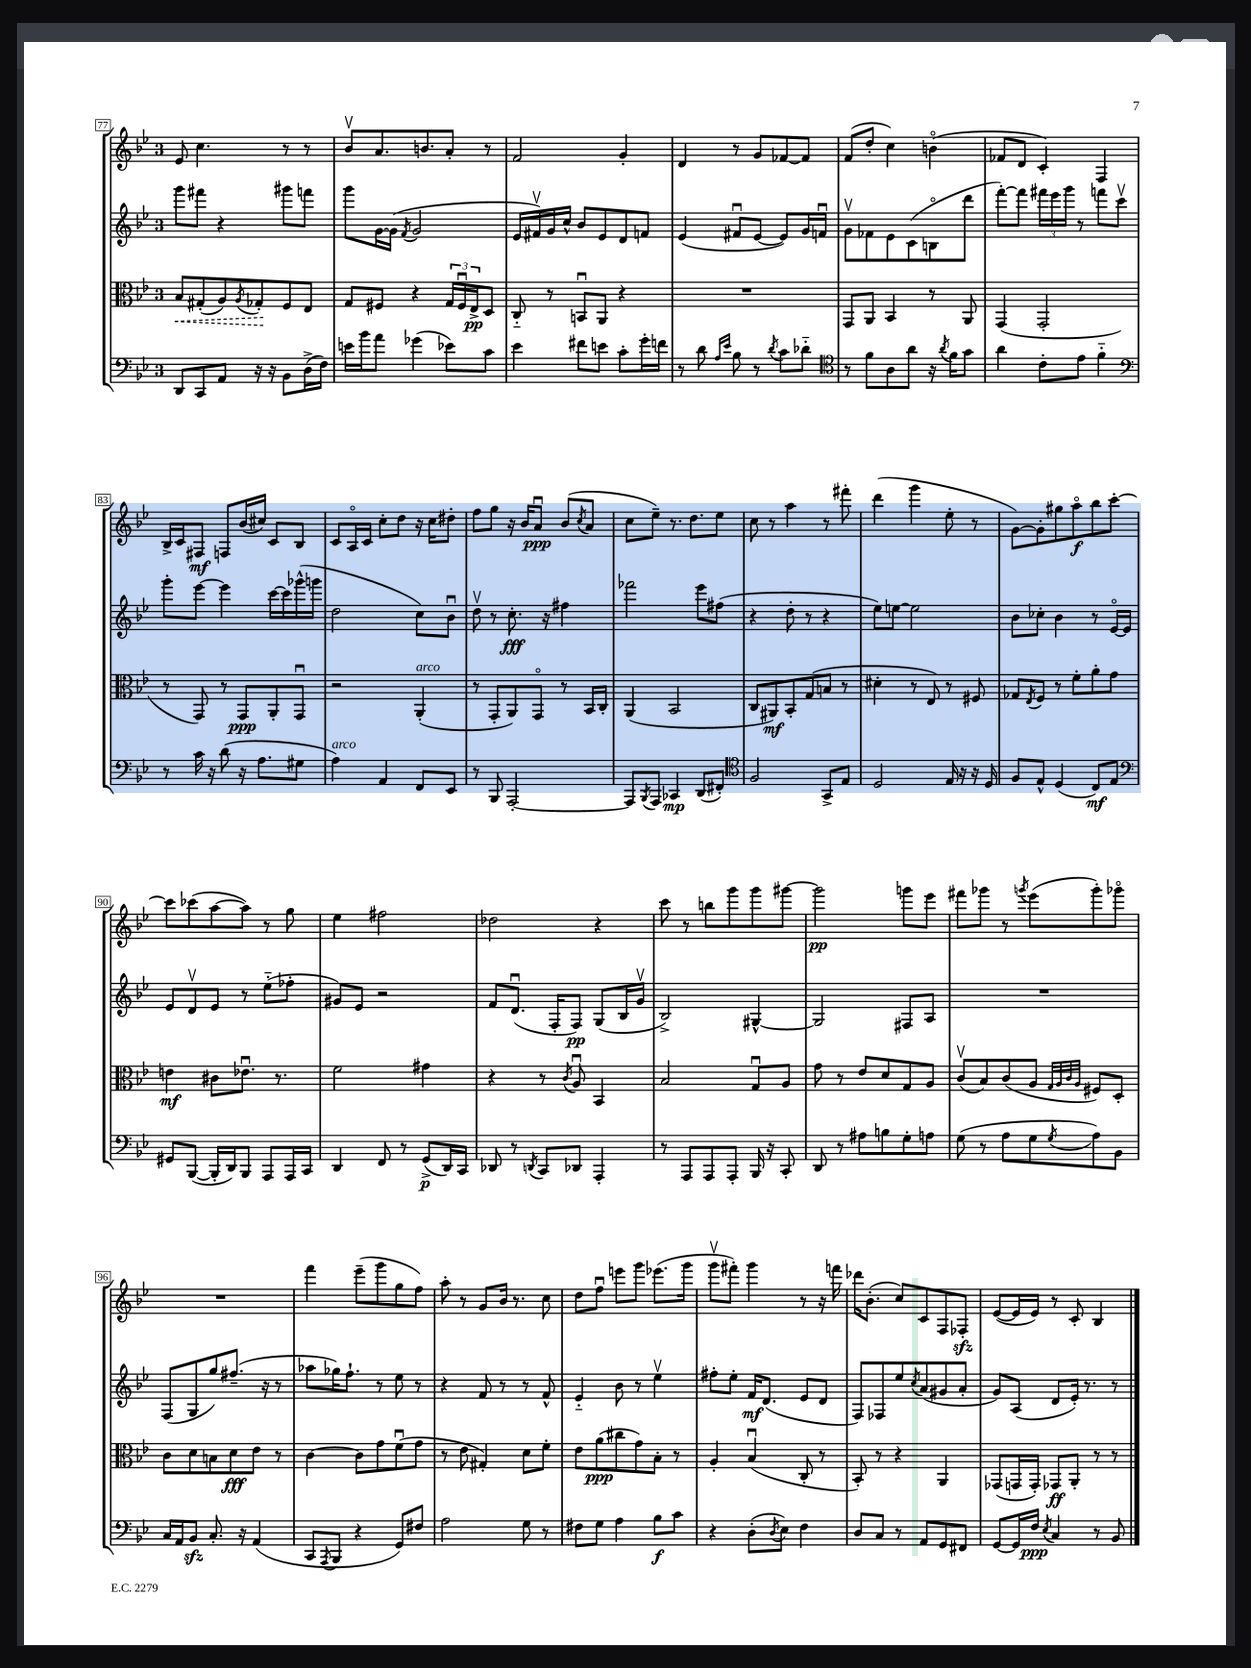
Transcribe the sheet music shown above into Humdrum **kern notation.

**kern	**dynam	**kern	**dynam	**kern	**dynam	**kern	**dynam
*part4	*part4	*part3	*part3	*part2	*part2	*part1	*part1
*staff4	*staff4	*staff3	*staff3	*staff2	*staff2	*staff1	*staff1
*clefF4	*	*clefC3	*	*clefG2	*	*clefG2	*
*k[b-e-]	*	*k[b-e-]	*	*k[b-e-]	*	*k[b-e-]	*
*M3/4	*	*M3/4	*	*M3/4	*	*M3/4	*
=77	=77	=77	=77	=77	=77	=77	=77
!	!	!	!LO:HP:b	!	!	!	!
8DD/L	.	8B-/L	<	8ggg\L	.	8e-/	.
8CC/	.	(8G#X'/	.	8fff#X\J	.	4.cc\	.
8AA/J	.	8A/)	.	4r	.	.	.
.	.	8qA/	.	.	.	.	.
16r	.	8G-X'/	.	.	.	.	.
16r	.	.	.	.	.	.	.
8BB-\L	.	8F/	[	8ggg#X\L	.	8r	.
(16D^\L	.	8E-/J	.	8fffn\J	.	8r	.
16F\JJ)	.	.	.	.	.	.	.
=78	=78	=78	=78	=78	=78	=78	=78
16en\LL	.	8G/L	.	8ggg\L	.	8b-v/L	.
16b-\J	.	.	.	.	.	.	.
8a\J	.	8F#X/J	.	[16g\L	.	8.a/	.
.	.	.	.	(16g\JJ]	.	.	.
.	.	.	.	8qf/	.	.	.
(4g-X\	.	4r	.	2g/	.	.	.
.	.	.	.	.	.	8.bn/	.
8e-X\L)	.	24G/LL	.	.	.	8a'/J	.
.	.	24F#u/	.	.	.	.	.
.	.	24E-^/J	pp	.	.	.	.
8c\J	.	8D/J	.	.	.	8r	.
=79	=79	=79	=79	=79	=79	=79	=79
4e-\	.	8C/	.	16e-/LL	.	2f/	.
.	.	.	.	16f#Xv/)	.	.	.
.	.	8r	.	16g/	.	.	.
.	.	.	.	16cc^^/JJ	.	.	.
8f#X\L	.	8BBnu/L	.	8b-/L	.	.	.
8en\J	.	8AA/J	.	8e-/	.	.	.
8c'\L	.	4r	.	8d/	.	4g'/	.
16g'\L	.	.	.	8fn/J	.	.	.
16fn\JJ	.	.	.	.	.	.	.
=80	=80	=80	=80	=80	=80	=80	=80
8r	.	2.r	.	(4e-/	.	4d/	.
8d\	.	.	.	.	.	.	.
16qqA/LL	.	.	.	.	.	.	.
16qqe-/JJ	.	.	.	.	.	.	.
8B-\	.	.	.	8f#Xu/L	.	8r	.
8r	.	.	.	[8e-/J	.	8g/L	.
8qd/	.	.	.	.	.	.	.
8c\L	.	.	.	8e-/L])	.	[8f-X/	.
8d-X\J	.	.	.	16g/L	.	8f-/J]	.
.	.	.	.	16fnu/JJ	.	.	.
=81	=81	=81	=81	=81	=81	=81	=81
*clefC4	*	*	*	*	*	*	*
8r	.	8GG/L	.	8gv\L	.	(8f/L	.
8f\L	.	8AA/J	.	8f-X\	.	8dd'/J	.
8A\	.	4BB-/	.	8e-\	.	4cc\)	.
8a\J	.	.	.	(8c\	.	.	.
16r	.	8r	.	8Bn\	.	(4bn\	.
8qa/	.	.	.	.	.	.	.
16f\KL	.	.	.	.	.	.	.
8g\J	.	8AA/	.	8ddd\J	.	.	.
=82	=82	=82	=82	=82	=82	=82	=82
4a\	.	(4GG/	.	[8fff'\L)	.	8f-X/L	.
.	.	.	.	8fff\J]	.	8d/J	.
8c'\L	.	2GG'/	.	24fff#X\LL	.	4c'/)	.
.	.	.	.	24eee-\	.	.	.
.	.	.	.	24ggg\JJ	.	.	.
8e-\J	.	.	.	8r	.	.	.
4f\	.	.	.	8fffn\L	.	4F/	.
.	.	.	.	8cccv\J	.	.	.
!!LO:LB:g=z
=83	=83	=83	=83	=83	=83	=83	=83
*clefF4	*	*	*	*	*	*	*
8r	.	8r	.	8ggg'\L	.	16B-^/LL	.
.	.	.	.	.	.	16c/J	.
16c\	.	8GG/)	.	[8eee-\J	.	8F#X/J	mf
16r	.	.	.	.	.	.	.
(8d\	.	8r	.	4eee-\]	.	8Fn/L	.
16r	.	8GG/L	ppp	.	.	(16b-/L	.
8.A\L	.	.	.	.	.	16cc#X/JJ)	.
.	.	8AA'/	.	[16ccc\LL	.	8c/L	.
.	.	.	.	16ccc\]	.	.	.
8G#X\J	.	8GGu/J	.	(16ggg-X^^\	.	8B-/J	.
.	.	.	.	16gggn\JJ	.	.	.
=84	=84	=84	=84	=84	=84	=84	=84
!LO:TX:a:i:t=arco	!	!	!	!	!	!	!
4A\)	.	2r	.	2dd\	.	8c/L	.
.	.	.	.	.	.	16A/L	.
.	.	.	.	.	.	16c/JJ	.
4AA/	.	.	.	.	.	8cc'\L	.
.	.	.	.	.	.	8dd\J	.
!	!	!LO:TX:a:i:t=arco	!	!	!	!	!
8FF/L	.	(4AA'/	.	8cc\L)	.	16r	.
.	.	.	.	.	.	16cc\KL	.
8EE-/J	.	.	.	8b-u\J	.	8dd#X'\J	.
=85	=85	=85	=85	=85	=85	=85	=85
8r	.	8r	.	8ddv\	.	8ff\L	.
8BBB-/	.	8GG'/L	.	8r	.	8gg\J	.
[2AAA'/	.	8AA/)	.	8.cc'\	fff	16r	.
.	.	.	.	.	.	16b-/KL	.
.	.	8GG/J	.	.	.	8au/J	ppp
.	.	.	.	16r	.	.	.
.	.	8r	.	4ff#X\	.	(8b-/L	.
.	.	.	.	.	.	8qcc/	.
.	.	16BB-/LL	.	.	.	8a/J	.
.	.	16C'/JJ	.	.	.	.	.
=86	=86	=86	=86	=86	=86	=86	=86
8AAA/L]	.	(4AA/	.	2fff-X\	.	8cc\L	.
8qBBB-/	.	.	.	.	.	.	.
8AAA/J	.	.	.	.	.	8ee-~\J)	.
4CC-X/	mp	2BB-/	.	.	.	8.r	.
.	.	.	.	.	.	8.dd\L	.
(8DD/L	.	.	.	8eee-\L	.	.	.
8FF#X'/J)	.	.	.	(8ff#X\J	.	8ee-\J	.
=87	=87	=87	=87	=87	=87	=87	=87
*clefC4	*	*	*	*	*	*	*
2F/	.	8C/L	.	4r	.	8cc\	.
.	.	8AA#X/)	mf	.	.	8r	.
.	.	8BB-'/	.	8dd'\	.	4aa\	.
.	.	(8G/	.	8r	.	.	.
8GG^/L	.	8Bn/J	.	4r	.	8r	.
8E-/J	.	8r	.	.	.	8fff#X'\	.
=88	=88	=88	=88	=88	=88	=88	=88
2D/	.	4d#X'\	.	8ee-\L)	.	(4ddd\	.
.	.	.	.	[8een\J	.	.	.
.	.	8r	.	2ee\]	.	4ggg\	.
.	.	8E-/)	.	.	.	.	.
16E-/	.	8r	.	.	.	8ee-'\	.
16r	.	.	.	.	.	.	.
16r	.	8F#X/	.	.	.	8r	.
16D/	.	.	.	.	.	.	.
=89	=89	=89	=89	=89	=89	=89	=89
8F/L	.	8G-X/L	.	8b-\L	.	[8g\L)	.
.	.	8qE-/	.	.	.	.	.
8E-^^/J	.	8F/J	.	8cc-X'\J	.	8g'\]	.
(4D/	.	8r	.	4b-\	.	8gg#X\	.
.	.	8f'\L	.	.	.	8aa\	f
8C/L)	mf	8a'\	.	8r	.	8bb-\	.
8E-/J	.	8g\J	.	[16e-/LL	.	[8ccc'\J	.
.	.	.	.	16e-/JJ]	.	.	.
!!LO:LB:g=z
=90	=90	=90	=90	=90	=90	=90	=90
*clefF4	*	*	*	*	*	*	*
8GG#X/L	.	4en\	mf	8e-/L	.	8ccc\L]	.
([8BBB-/J	.	.	.	8dv/	.	(8ccc-X\	.
16BBB-'/LL]	.	8c#X\L	.	8e-/J	.	[8aa\	.
16DD/J)	.	.	.	.	.	.	.
8BBB-/J	.	8.e-Xu\J	.	8r	.	8aa\J])	.
8AAA/L	.	.	.	(8ee-\L	.	8r	.
.	.	8.r	.	.	.	.	.
16AAA/L	.	.	.	8ff-X'\J	.	8gg\	.
16CC/JJ	.	.	.	.	.	.	.
=91	=91	=91	=91	=91	=91	=91	=91
4DD/	.	2f\	.	8g#X/L)	.	4ee-\	.
.	.	.	.	8e-/J	.	.	.
8FF/	.	.	.	2r	.	2ff#X\	.
8r	.	.	.	.	.	.	.
(8GG^/L	p	4g#X\	.	.	.	.	.
16DD/L)	.	.	.	.	.	.	.
16CC/JJ	.	.	.	.	.	.	.
=92	=92	=92	=92	=92	=92	=92	=92
8DD-X/	.	4r	.	8f/L	.	2dd-X\	.
8r	.	.	.	(8.du/J	.	.	.
8qDDn/	.	.	.	.	.	.	.
8CC/L	.	8r	.	.	.	.	.
.	.	.	.	16F'/KL	.	.	.
.	.	8qc/	.	.	.	.	.
8DD-X/J	.	8Au/	.	8F/J)	pp	.	.
4AAA'/	.	4BB-/	.	(8G/L	.	4r	.
.	.	.	.	16B-/L	.	.	.
.	.	.	.	16gv/JJ	.	.	.
=93	=93	=93	=93	=93	=93	=93	=93
8r	.	2B-/	.	2B-^/)	.	8ccc\	.
8AAA/L	.	.	.	.	.	8r	.
8AAA/	.	.	.	.	.	8bbn\L	.
8AAA'/J	.	.	.	.	.	8ggg\	.
16BBB-/	.	8Gu/L	.	[4G#X^^/	.	8ggg\	.
16r	.	.	.	.	.	.	.
8CC'/	.	8A/J	.	.	.	[8ggg#X\J	.
=94	=94	=94	=94	=94	=94	=94	=94
8DD/	.	8g\	.	2G#/]	.	2ggg#\]	pp
8r	.	8r	.	.	.	.	.
8A#X\L	.	8e-/L	.	.	.	.	.
8Bn\	.	8d/	.	.	.	.	.
8G'\	.	8G/	.	8F#X/L	.	8gggn\L	.
8An\J	.	8A/J	.	8A/J	.	8eee-\J	.
=95	=95	=95	=95	=95	=95	=95	=95
(8G\	.	(8cv/L	.	2.r	.	8fff#X\L	.
8r	.	8B-/)	.	.	.	8ggg-X\J	.
8A\L	.	(8c/	.	.	.	8r	.
.	.	.	.	.	.	8qgggn/	.
8G\	.	8A/J	.	.	.	(8eee-\L	.
.	.	32qqG/LLL	.	.	.	.	.
.	.	32qqA/	.	.	.	.	.
.	.	32qqc/	.	.	.	.	.
8qG/	.	32qqA/JJJ	.	.	.	.	.
8A\)	.	8F#X/L)	.	.	.	8ggg'\)	.
8BB-\J	.	8D'/J	.	.	.	8ggg-X\J	.
!!LO:LB:g=z
=96	=96	=96	=96	=96	=96	=96	=96
16C/LL	.	8c\L	.	(8F/L	.	2.r	.
16AA/J	.	.	.	.	.	.	.
8BB-zz/J	.	8d\	.	8G/	.	.	.
8.C'/	.	8Bn\	.	8gg/)	.	.	.
.	.	8d\	fff	(8.ff#X~/J	.	.	.
16r	.	.	.	.	.	.	.
(4AA/	.	8e-\J	.	.	.	.	.
.	.	.	.	16r	.	.	.
.	.	8r	.	8r	.	.	.
=97	=97	=97	=97	=97	=97	=97	=97
8CC/L	.	[4c\	.	8aa-X\L	.	4fff\	.
8qAAA/	.	.	.	.	.	.	.
8BBB-/J	.	.	.	16gg-X\K)	.	.	.
.	.	.	.	8.ff`\J	.	.	.
4r	.	8c\L]	.	.	.	(8eee-~\L	.
.	.	8g\	.	8r	.	8ggg\	.
8GG/L)	.	(8fu\	.	8ee-\	.	8gg\	.
8F#X/J	.	8g\J	.	8r	.	8ff\J)	.
=98	=98	=98	=98	=98	=98	=98	=98
2A\	.	8r	.	4r	.	8aa'\	.
.	.	8e-\	.	.	.	8r	.
.	.	4G#X'/)	.	8f/	.	8g/L	.
.	.	.	.	8r	.	16b-/Jk	.
.	.	.	.	.	.	8.r	.
8G\	.	8d\L	.	8r	.	.	.
8r	.	8f'\J	.	8f^^/	.	8cc\	.
=99	=99	=99	=99	=99	=99	=99	=99
8F#X\L	.	8e-\L	.	4e-/	.	8dd\L	.
8G\J	.	(8a\	ppp	.	.	8ffu\J	.
4A\	.	8cc#X\	.	8b-\	.	8eeen\L	.
.	.	8g\)	.	8r	.	8ggg\J	.
8B-\L	f	8B-'\J	.	4ee-v\	.	(8.eee-X\L	.
8c\J	.	8r	.	.	.	.	.
.	.	.	.	.	.	16ggg\Jk	.
=100	=100	=100	=100	=100	=100	=100	=100
4r	.	4A'/	.	8ff#X'\L	.	8gggv\L	.
.	.	.	.	8ee-'\J	.	8fff#X'\J)	.
(8D'\L	.	(4B-u/	.	16f/KL	mf	4ggg\	.
.	.	.	.	(8.d/J	.	.	.
8qD/	.	.	.	.	.	.	.
8E-\J)	.	.	.	.	.	.	.
4F\	.	8C'/	.	8e-/L	.	8r	.
.	.	8r	.	8d/J	.	16r	.
.	.	.	.	.	.	16fffn\	.
=101	=101	=101	=101	=101	=101	=101	=101
8D/L	.	8BB-'/)	.	8F/L)	.	16ddd-X\KL	.
.	.	.	.	.	.	(8.b-'\J	.
8C/J	.	8r	.	8F-X/	.	.	.
8r	.	4r	.	8ee-/	.	8cc/L)	.
.	.	.	.	8qcc/	.	.	.
8AA/L	.	.	.	(8a/	.	8c/	.
8GG/	.	4AA/	.	8g#X/	.	8F/	.
8FF#X/J	.	.	.	8a'/J	.	8F-Xzz'/J	.
=102	=102	=102	=102	=102	=102	=102	=102
[8GG/L	.	(8GG-X/L	.	8g/L)	.	([8e-/L	.
16GG/L]	.	16GGn/L	.	(8A/J	.	16e-/L]	.
16F/JJ	ppp	16GG'/JJ)	.	.	.	16e-/JJ)	.
8qE-/	.	.	.	.	.	.	.
4C/	.	8GG-X/L	ff	8d/L	.	8r	.
.	.	8AA'/J	.	16e-'/Jk)	.	8c'/	.
.	.	.	.	8.r	.	.	.
8r	.	8r	.	.	.	4B-/	.
8BB-/	.	8r	.	8r	.	.	.
==	==	==	==	==	==	==	==
*-	*-	*-	*-	*-	*-	*-	*-
